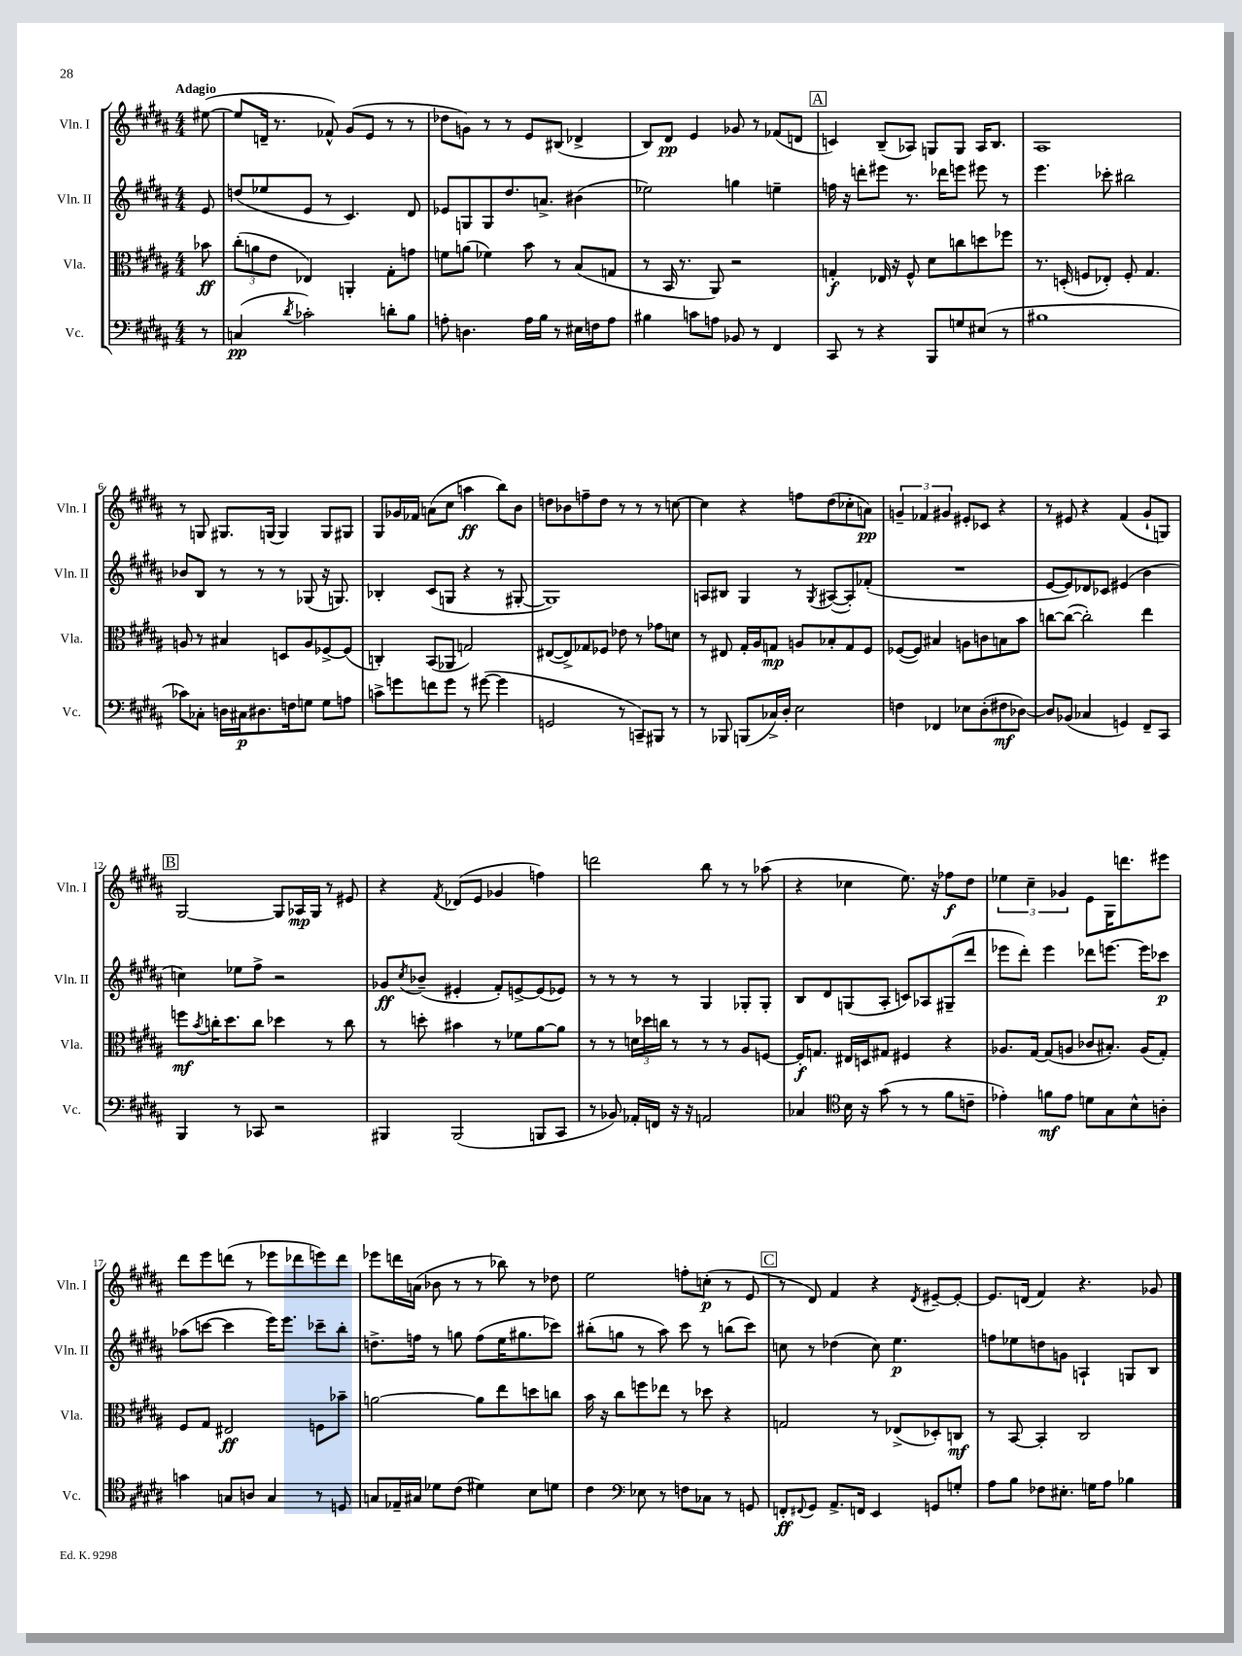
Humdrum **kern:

**kern	**dynam	**kern	**dynam	**kern	**dynam	**kern	**dynam
*part4	*part4	*part3	*part3	*part2	*part2	*part1	*part1
*staff4	*staff4	*staff3	*staff3	*staff2	*staff2	*staff1	*staff1
*I"Vc.	*	*I"Vla.	*	*I"Vln. II	*	*I"Vln. I	*
*I'Vc.	*	*I'Vla.	*	*I'Vln. II	*	*I'Vln. I	*
*clefF4	*	*clefC3	*	*clefG2	*	*clefG2	*
*k[f#c#g#d#a#]	*	*k[f#c#g#d#a#]	*	*k[f#c#g#d#a#]	*	*k[f#c#g#d#a#]	*
*M4/4	*	*M4/4	*	*M4/4	*	*M4/4	*
=	=	=	=	=	=	=	=
!	!	!	!	!	!	!LO:TX:a:B:t=Adagio	!
8r	.	8b-X\	ff	8e/	.	([8ee#X\	.
=1	=1	=1	=1	=1	=1	=1	=1
(4Cn/	pp	(12cc#'\L	.	(8ddn/L	.	8ee#/L]	.
.	.	12an\	.	.	.	.	.
.	.	.	.	8ee-X/	.	16dn~/Jk	.
.	.	12e\J	.	.	.	.	.
.	.	.	.	.	.	8.r	.
8qd#/	.	.	.	.	.	.	.
2c-X'\)	.	4E-X/)	.	8e/J	.	.	.
.	.	.	.	8r	.	8f-X^^/)	.
.	.	4AAn'/	.	4.c#/)	.	(8g#/L	.
.	.	.	.	.	.	8e/J	.
8dn'\L	.	8G#'\L	.	.	.	8r	.
8B\J	.	8gn\J	.	8d#/	.	8r	.
=2	=2	=2	=2	=2	=2	=2	=2
8An'\	.	8fn\L	.	8e-X/L	.	8dd-X\L	.
4.Dn\	.	(8an\J	.	8Gn/	.	8gn\J)	.
.	.	4f-X\)	.	8G/	.	8r	.
.	.	.	.	8.dd#/	.	8r	.
16A\LL	.	8b\	.	.	.	8e/L	.
16B\JJ	.	.	.	8.an^/J	.	.	.
8r	.	8r	.	.	.	(8B#X/J	.
16E#X\LL	.	(8B/L	.	(4b#X\	.	4d-X^/	.
16Fn\J	.	.	.	.	.	.	.
8A\J	.	8Gn/J	.	.	.	.	.
=3	=3	=3	=3	=3	=3	=3	=3
4B#X\	.	8r	.	2ee-X\)	.	8B/L)	.
.	.	16BB/	.	.	.	8d#/J	pp
.	.	8.r	.	.	.	.	.
8cn\L	.	.	.	.	.	4e/	.
8An\J	.	8AA#/)	.	.	.	.	.
8BB-X/	.	2r	.	4ggn\	.	8g-X/	.
8r	.	.	.	.	.	8r	.
4FF#/	.	.	.	4een~\	.	(8f-X/L	.
.	.	.	.	.	.	8dn/J	.
!!LO:REH:place=s1:t=A
=4	=4	=4	=4	=4	=4	=4	=4
8CC#/	.	4Gn'/	f	16ffn\	.	4cn/)	.
.	.	.	.	16r	.	.	.
8r	.	.	.	8dddn'\L	.	.	.
4r	.	16E-X/	.	8eee#X\J	.	(8B~/L	.
.	.	16r	.	.	.	.	.
.	.	8F#^^/	.	8.r	.	8A-X/J)	.
8BBB/L	.	8d#\L	.	.	.	8Gn/L	.
.	.	.	.	16ddd-X\KL	.	.	.
8Gn/	.	8ccn\	.	8eeen\J	.	8G/J	.
(8E#X/J	.	8ddn\	.	8eee#X\	.	16A-/KL	.
.	.	.	.	.	.	8.B/J	.
8r	.	8ff-X\J	.	8r	.	.	.
=5	=5	=5	=5	=5	=5	=5	=5
1B#X	.	8.r	.	4.eee\	.	1A#	.
.	.	(16Dn'/	.	.	.	.	.
.	.	8Fn/L	.	.	.	.	.
.	.	8E-X'/J)	.	8ccc-X'\	.	.	.
.	.	8F'/	.	2bb#X\	.	.	.
.	.	4.G#/	.	.	.	.	.
!!LO:LB:g=z
=6	=6	=6	=6	=6	=6	=6	=6
8c-X\L)	.	8An/	.	8b-X/L	.	8r	.
8C-X'\J	.	8r	.	8B/J	.	8Gn/	.
16Dn\LL	.	4B#X/	.	8r	.	8.G#X/L	.
16C#X\J	p	.	.	.	.	.	.
8.D#X\	.	.	.	8r	.	.	.
.	.	.	.	.	.	(16Gn/Jk	.
.	.	8Dn/L	.	8r	.	4G/)	.
16Fn\k	.	.	.	.	.	.	.
8Gn\J	.	8A/	.	(8G-X/	.	.	.
8G\L	.	[8F-X^/	.	16r	.	8G/L	.
.	.	.	.	8.Gn/)	.	.	.
8An\J	.	(8F-/J]	.	.	.	8G#X/J	.
=7	=7	=7	=7	=7	=7	=7	=7
8cn^\L	.	4Cn'/)	.	4B-X'/	.	8G#/L	.
8gn\	.	.	.	.	.	16g-X/L	.
.	.	.	.	.	.	16f-X/JJ	.
8fn\	.	(8BB/L	.	(8c#/L	.	(8an\L	.
8g\J	.	8AA-X/J	.	8Gn/J	.	8cc#\J	.
8r	.	2Gn/)	.	4r	.	4aan\	ff
([8g#X\	.	.	.	.	.	.	.
4g#\]	.	.	.	8r	.	8bb\L)	.
.	.	.	.	[8G#X'/	.	8b\J	.
=8	=8	=8	=8	=8	=8	=8	=8
2GGn/	.	([8E#X/L	.	1G#])	.	8ddn\L	.
.	.	8E#^/])	.	.	.	8b-X\	.
.	.	8G-X/	.	.	.	8ffn~\	.
.	.	8F-X/J	.	.	.	8dd\J	.
8r	.	8e-X\	.	.	.	8r	.
8CCn~/L)	.	8r	.	.	.	8r	.
8BBB#X/J	.	8g-X\L	.	.	.	8r	.
8r	.	8dn\J	.	.	.	[8ccn\	.
=9	=9	=9	=9	=9	=9	=9	=9
8r	.	8r	.	8An/L	.	4cc\]	.
8BBB-X/	.	8E#X/	.	8B#X/J	.	.	.
(8BBBn/L	.	16G#'/LL	.	4G#/	.	4r	.
.	.	16A#/J	.	.	.	.	.
16C-X^/L)	.	8Gn/J	mp	.	.	.	.
16D#'/JJ	.	.	.	.	.	.	.
2E\	.	8An/L	.	8r	.	8ffn\L	.
.	.	.	.	8qG#/	.	.	.
.	.	8B-X'/	.	([8A#X/L	.	(8dd#\	.
.	.	8G/	.	8A#'/])	.	8cc-X'\	.
.	.	8F#/J	.	(8f-X'/J	.	8an\J)	pp
=10	=10	=10	=10	=10	=10	=10	=10
4Fn\	.	([8F-X/L	.	1r	.	6gn~/	.
.	.	8F-/J])	.	.	.	.	.
.	.	.	.	.	.	6f-X/	.
4FF-X/	.	4B#X/	.	.	.	.	.
.	.	.	.	.	.	6g#X/	.
8E-X\L	.	8An\L	.	.	.	8e#X'/L	.
(8D#'\	.	8cn\	.	.	.	8c-X/J	.
8F#X\	mf	8Bn\	.	.	.	4r	.
[8D-X\J)	.	8b\J	.	.	.	.	.
=11	=11	=11	=11	=11	=11	=11	=11
8D-/L]	.	[8ccn\L	.	[8e/L	.	8r	.
(8BB-X/J	.	(8cc\J_	.	8e/])	.	8e#X/	.
4C-X/	.	2cc'\])	.	8d-X/	.	4r	.
.	.	.	.	8c-X/J	.	.	.
4GGn/)	.	.	.	(4e#X/	.	(4f#/	.
8FF#~/L	.	4ee\	.	4b\	.	8g#`/L	.
8CC#/J	.	.	.	.	.	8Gn/J)	.
!!LO:LB:g=z
!!LO:REH:place=s1:t=B
=12	=12	=12	=12	=12	=12	=12	=12
4BBB/	.	8ffn\L	mf	4ccn\)	.	[2G#/	.
.	.	8qb/	.	.	.	.	.
.	.	16ccn'\K	.	.	.	.	.
.	.	8.dd#\	.	.	.	.	.
8r	.	.	.	8ee-X\L	.	.	.
8CC-X/	.	8cc\J	.	8ff#^\J	.	.	.
2r	.	4dd-X\	.	2r	.	8G#/L]	.
.	.	.	.	.	.	16A-X/L	mp
.	.	.	.	.	.	16G#/JJ	.
.	.	8r	.	.	.	8r	.
.	.	8cc\	.	.	.	8e#X/	.
=13	=13	=13	=13	=13	=13	=13	=13
4BBB#X/	.	8r	.	8g-X/L	ff	4r	.
.	.	.	.	8qcc#/	.	.	.
.	.	8ddn'\	.	(8b-X~/J	.	.	.
.	.	.	.	.	.	8qf#/	.
(2BBB#/	.	4b#X\	.	4e#X'/	.	(8d-X/L	.
.	.	.	.	.	.	8e/J	.
.	.	8r	.	8f#'/L)	.	4g-X/	.
.	.	8f-X\L	.	[8en^/	.	.	.
8BBBn/L	.	[8a#\	.	(8e/]	.	4ffn\)	.
8CC#/J	.	8a#\J]	.	8e-X/J)	.	.	.
=14	=14	=14	=14	=14	=14	=14	=14
8r	.	8r	.	8r	.	2dddn\	.
8BB-X/)	.	8r	.	8r	.	.	.
16AA-X'/LL	.	24dn\LL	.	8r	.	.	.
.	.	24dd-X\	.	.	.	.	.
16FFn/JJ	.	.	.	.	.	.	.
.	.	24ccn\JJ	.	.	.	.	.
16r	.	8r	.	8r	.	.	.
16r	.	.	.	.	.	.	.
2AAn/	.	8r	.	4G#/	.	8bb\	.
.	.	8r	.	.	.	8r	.
.	.	8A#/L	.	8G-X'/L	.	8r	.
.	.	[8Fn/J	.	8G-'/J	.	(8aa-X\	.
=15	=15	=15	=15	=15	=15	=15	=15
4C-X/	.	16F'/KL]	f	8B/L	.	4r	.
.	.	8.Gn/J	.	.	.	.	.
.	.	.	.	8d#/	.	.	.
*clefC4	*	*	*	*	*	*	*
16B\	.	16E#X/LL	.	(8Gn/	.	4cc-X\	.
16r	.	16Dn/J	.	.	.	.	.
(8g#\	.	8G#X/J	.	8A#'/J	.	.	.
8r	.	4F#X/	.	8cn/L)	.	8.ee\)	.
8r	.	.	.	8A-X/	.	.	.
.	.	.	.	.	.	16r	.
8f#\L	.	4r	.	(8G#X~/	.	8ff-X\L	f
8cn~\J	.	.	.	8ddd#/J	.	8dd#\J	.
=16	=16	=16	=16	=16	=16	=16	=16
4e-X'\)	.	8.A-X/L	.	8eee-X\L	.	6ee-X\	.
.	.	.	.	8ddd#'\J)	.	.	.
.	.	.	.	.	.	6cc#~\	.
.	.	[16G#/Jk	.	.	.	.	.
8fn\L	mf	(8G#/L]	.	4eee-\	.	.	.
.	.	.	.	.	.	6g-X/	.
8e-\J	.	8An/J	.	.	.	.	.
8dn\L	.	8c-X/L	.	8ddd-X\L	.	8e\L	.
8G#\	.	8.B#X'/J)	.	[8.eeen\J	.	16G#\K	.
.	.	.	.	.	.	8.dddn\	.
8B^^\	.	.	.	.	.	.	.
.	.	(16A/KL	.	16eee\KL]	.	.	.
8An'\J	.	8G#'/J)	.	8ccc-X\J	p	8eee#X\J	.
!!LO:LB:g=z
=17	=17	=17	=17	=17	=17	=17	=17
4gn\	.	8F#/L	.	(8aa-X\L	.	8ddd#\L	.
.	.	8G#/J	.	[8cccn\J	.	8eee\	.
8Gn/L	.	2E#X/	ff	4ccc\]	.	(8dddn\J	.
8An/J	.	.	.	.	.	8r	.
4G/	.	.	.	16eee\KL)	.	8eee-X\L	.
.	.	.	.	8.eee\J	.	.	.
.	.	.	.	.	.	8ddd-X\	.
8r	.	8Fn\L	.	8ccc-X~\L	.	8eeen\)	.
8Dn/	.	8b-X~\J	.	8bb'\J	.	8ddd-\J	.
=18	=18	=18	=18	=18	=18	=18	=18
8Gn/L	.	[2an\	.	8.ddn^\L	.	8eee-X\L	.
16E-X~/L	.	.	.	.	.	16dddn\L	.
16G#X/JJ	.	.	.	16ffn\Jk	.	(16an\JJ	.
8d-X\L	.	.	.	8r	.	8b-X\	.
(8c#\J	.	.	.	8ggn\	.	8r	.
4d#X\)	.	8a\L]	.	(8ff\L	.	8r	.
.	.	8ee\	.	16ee\K	.	8bb-X\)	.
.	.	.	.	8.gg#X\	.	.	.
8B\L	.	8ddn\	.	.	.	8r	.
8dn\J	.	8ccn\J	.	8ccc-X\J)	.	8dd-X\	.
=19	=19	=19	=19	=19	=19	=19	=19
4c#\	.	16b\	.	(8bb#X'\L	.	2ee\	.
.	.	16r	.	.	.	.	.
.	.	8cc#\L	.	8ggn\J	.	.	.
*clefF4	*	*	*	*	*	*	*
8E-X\	.	8ffn\	.	8r	.	.	.
8r	.	8ee-X\J	.	8aa#\)	.	.	.
8Fn\L	.	8r	.	8ccc#\	.	8ffn'\L	.
8C-X\J	.	8dd-X\	.	8r	.	(8ccn'\J	p
8r	.	4r	.	(8bbn\L	.	8r	.
8GGn/	.	.	.	8ccc#\J)	.	8e/	.
!!LO:REH:place=s1:t=C
=20	=20	=20	=20	=20	=20	=20	=20
8FFn'/L	ff	2Gn/	.	8ccn\	.	8r	.
8qqFF#X/	.	.	.	.	.	.	.
8GG#/J	.	.	.	8r	.	8d#/)	.
8.AA#^/L	.	.	.	(4dd-X\	.	4f#/	.
16FFn/Jk	.	.	.	.	.	.	.
4EE/	.	8r	.	8cc\)	.	4r	.
.	.	(8E-X^/L	.	4.ee\	p	.	.
.	.	.	.	.	.	8qd#/	.
8GGn/L	.	8D-X'/)	.	.	.	[8e#X~/L	.
8Gn'/J	.	8Cn/J	mf	.	.	8e#'/J_	.
=21	=21	=21	=21	=21	=21	=21	=21
8A#\L	.	8r	.	8ffn\L	.	8.e#/L]	.
8B\J	.	[8BB/	.	8ee-X\	.	.	.
.	.	.	.	.	.	(16dn/Jk	.
8F-X\L	.	4BB'/]	.	8ddn\	.	4f#/)	.
8.E#X'\J	.	.	.	8gn\J	.	.	.
.	.	2C#/	.	4An`/	.	4.r	.
16Gn\KL	.	.	.	.	.	.	.
8A#\J	.	.	.	.	.	.	.
4B-X\	.	.	.	8Gn/L	.	.	.
.	.	.	.	8B/J	.	8g-X/	.
==	==	==	==	==	==	==	==
*-	*-	*-	*-	*-	*-	*-	*-
